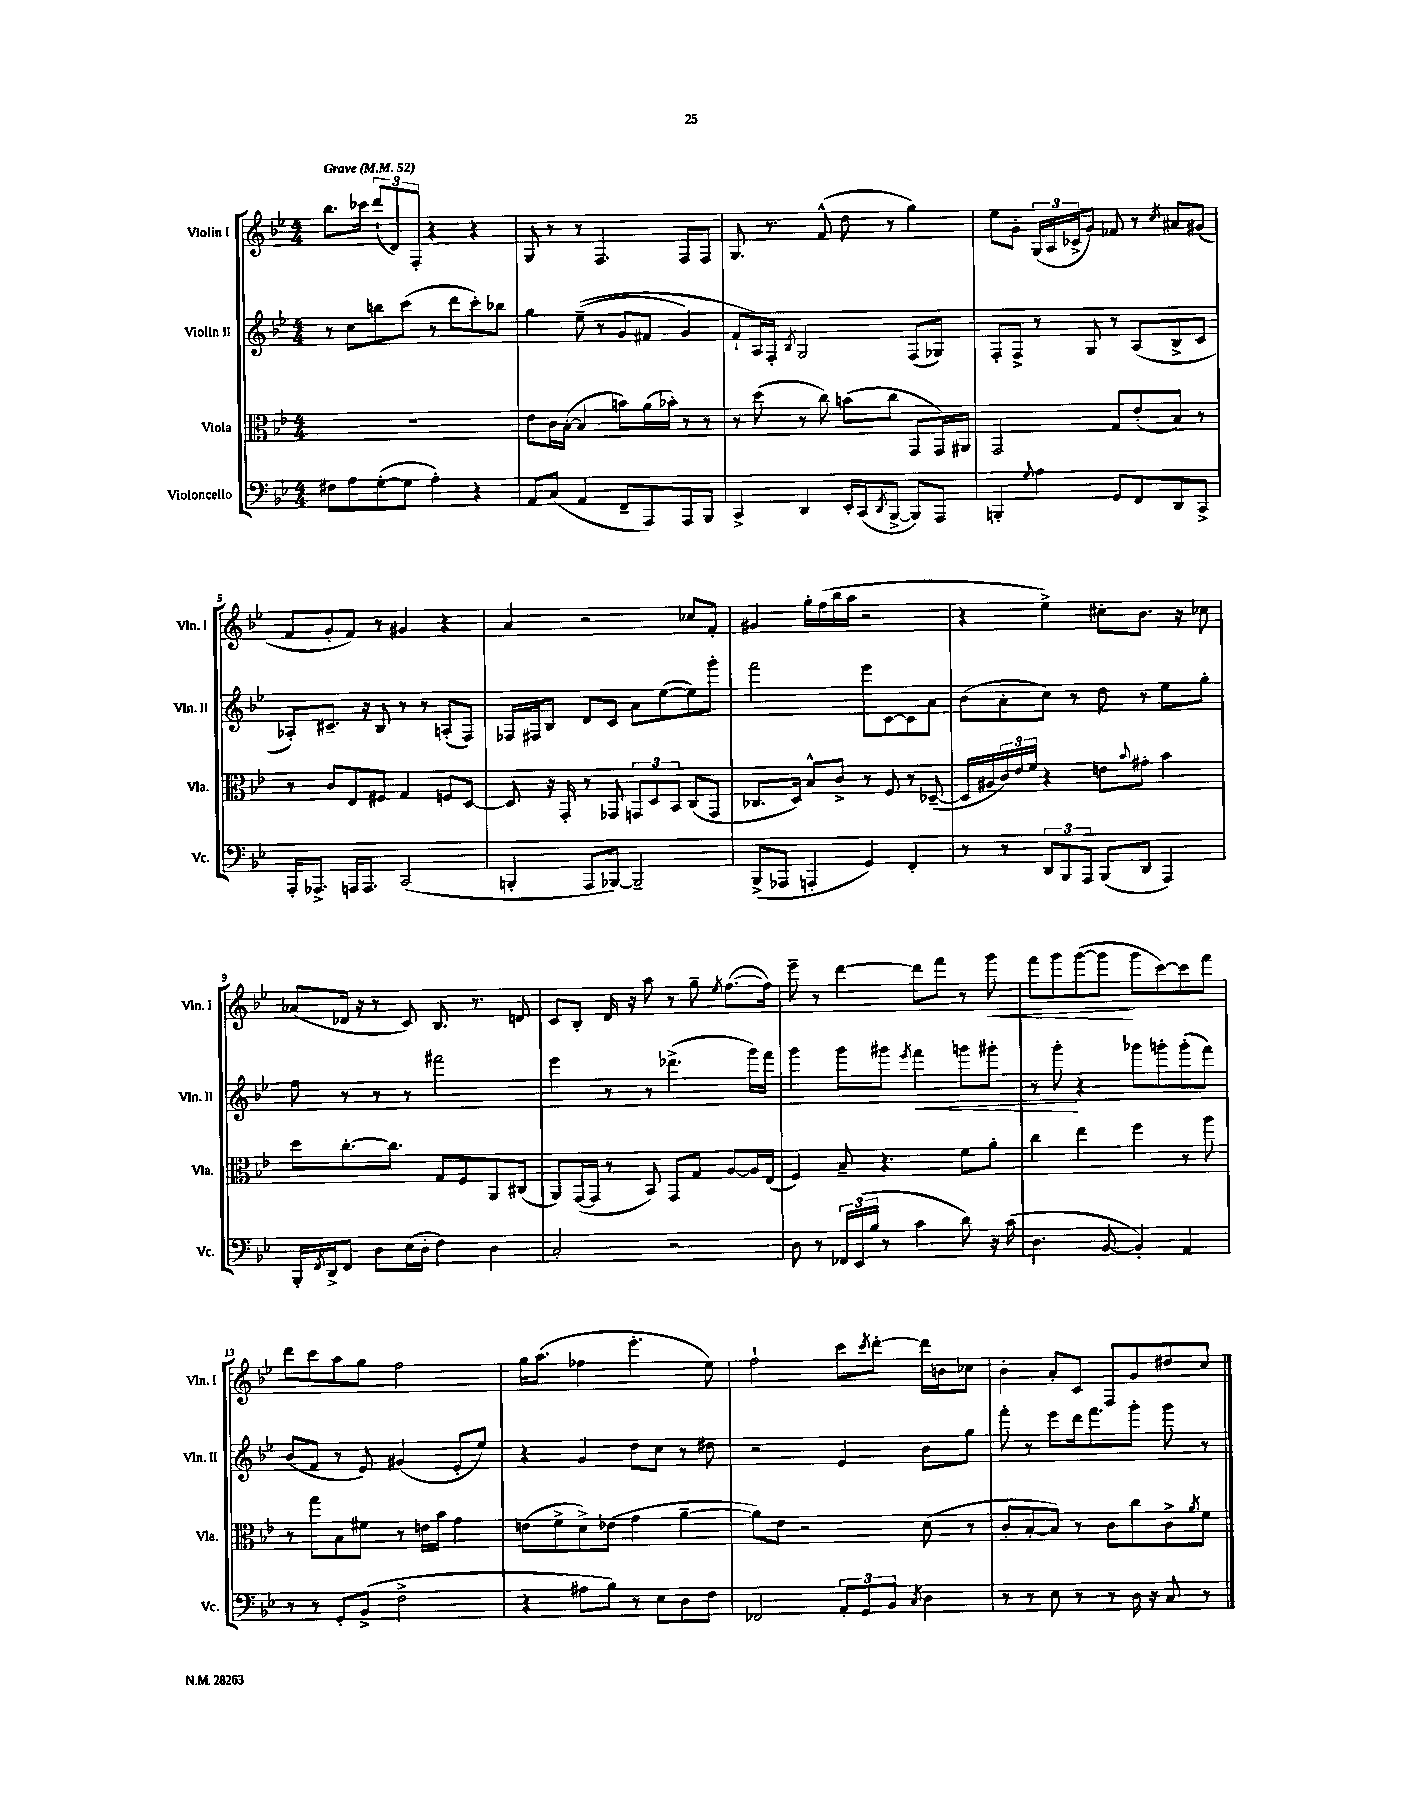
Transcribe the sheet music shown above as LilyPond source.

<<
\new StaffGroup <<
\new Staff = "s0" \with { instrumentName = "Violin I" shortInstrumentName = "Vln. I" } {
    \clef treble \key bes \major \numericTimeSignature \time 4/4 \tempo "Grave" 4 = 52
    bes''8. ces'''16 \tuplet 3/2 { d'''8-!( d'8) f8-. } r4 r4 |
    g8 r8 r8 f4. f8 f8 |
    g8. r8. f'8-^( d''8 r8 g''4) |
    ees''8 g'8-. \tuplet 3/2 { g16( a16 ces'16-> } g'8) fes'8 r8 \acciaccatura { c''8 } ais'8 gis'8( |
    f'8 g'8-. f'8) r8 gis'4 r4 |
    a'4 r2 ces''8 f'8-. |
    gis'4 g''16-. f''16( bes''16 a''16 r2 |
    r4 ees''4->) cis''8-. bes'8. r16 ces''8 |
    aes'8( des'16 r16 r8 c'8) bes8. r8. d'8 |
    c'8 bes8-. d'16 r16 a''8 r8 g''8-- \acciaccatura { ees''8 } f''8.~( f''16) |
    ees'''8-- r8 d'''4~ d'''8 f'''8 r8 g'''8\< |
    f'''8 g'''8 g'''8~( g'''8\! g'''8 c'''8~) c'''8 f'''8 |
    d'''8 c'''8 a''8 g''8 f''2 |
    g''16 a''8.( fes''4 ees'''4.-. ees''8) |
    f''2-! c'''8 \acciaccatura { c'''8 } d'''8~-. d'''16 b'16 ces''8 |
    bes'4-. a'8-. c'8 f8 g'8 dis''8 c''8 \bar "|." |
}
\new Staff = "s1" \with { instrumentName = "Violin II" shortInstrumentName = "Vln. II" } {
    \clef treble \key bes \major \numericTimeSignature \time 4/4
    r8 c''8 b''8 c'''8( r8 d'''8 c'''8-.) bes''8 |
    g''4 ees''8--(\( r8 g'8 fis'8 g'4) |
    f'8-! a16\) f16-. \acciaccatura { bes8 } g2 f8( ges8) |
    f8-. f8-> r8 g8 r8 a8( bes8-> c'8 |
    aes8-.) cis'8.-- r16 bes8 r8 r8 a8-.( f8) |
    fes16 fis16 bes8 d'8 c'8 a'8 ees''8~( ees''8) g'''8-. |
    f'''2 ees'''8 c'8~ c'8 a'8 |
    bes'8( a'8-. c''8) r8 d''8 r8 ees''8 g''8-. |
    f''8 r8 r8 r8 fis'''2 |
    ees'''4 r8 r8 des'''4.->( g'''16) f'''16 |
    g'''4 g'''8 gis'''8 \acciaccatura { ees'''8 } f'''4\< g'''8 gis'''8-. |
    r8 g'''8-.\! r4 ges'''8 g'''8-. g'''8-.( f'''8) |
    bes'8( f'8 r8 ees'8) gis'4( ees'8-. ees''8) |
    r4 g'4 d''8 c''8 r8 dis''8 |
    r2 ees'4 bes'8 g''8 |
    f'''8-. r8 ees'''8 d'''16 f'''8. g'''8-. g'''8 r8 \bar "|." |
}
\new Staff = "s2" \with { instrumentName = "Viola" shortInstrumentName = "Vla." } {
    \clef alto \key bes \major \numericTimeSignature \time 4/4
    R1 |
    ees'8 c'16 bes16~-.( bes4 b'8) a'16( bes'16-.) r8 r8 |
    r8 d''8( r8 c''8) b'8( c''8 g,8 g,16) ais,16 |
    g,2 g8 ees'8-.( bes8) r8 |
    r8 c'8 ees8 fis8 g4 f8 d8~ |
    d8 r16 g,16-. r8 ges,8 \tuplet 3/2 { g,8 d8 bes,8 } c8( g,8 |
    ces8. d16) bes8-^ c'8-> r8 f8 r8 des8~--( |
    des16 ais16 \tuplet 3/2 { c'16) ees'16 f'16 } r4 e'8 \appoggiatura { bes'8 } gis'8-. bes'4 |
    d''8 c''8.~-. c''8. g8 f8 a,8 cis8( |
    a,8) g,16~( g,16 r8 bes,8) g,8 g8 a8~ a16 ees16( |
    f4) bes8-- r4. f'8 a'8-. |
    c''4 ees''4 f''4 r8 a''8 |
    r8 g''8 bes8 fis'8 r8 e'16 bes'16 g'4 |
    e'8( f'8-> d'8->) ees'8( g'4 a'4~-- |
    a'8) ees'8 r2 d'8( r8 |
    c'8-. bes8~-. bes8) r8 c'8 c''8 c'8-> \acciaccatura { a'8 } f'8 \bar "|." |
}
\new Staff = "s3" \with { instrumentName = "Violoncello" shortInstrumentName = "Vc." } {
    \clef bass \key bes \major \numericTimeSignature \time 4/4
    fis8 a8 g8~-.( g8 a4-.) r4 |
    a,8 c8( a,4 f,8-- a,,8) a,,8 bes,,8 |
    c,4-> d,4 ees,16-. c,16( \acciaccatura { d,8 } bes,,8~-> bes,,8) a,,8 |
    b,,4-. \appoggiatura { g8 } a4 g,8 f,8 d,8 c,8-> |
    a,,16-. aes,,8.-> a,,16 a,,8. c,2( |
    b,,4-. a,,8 bes,,8~) bes,,2-- |
    bes,,8->( aes,,8 a,,4-. g,4) f,4-. |
    r8 r8 \tuplet 3/2 { d,8 bes,,8 a,,8 } bes,,8( d,8 a,,4) |
    bes,,16-. \acciaccatura { f,8 } d,16-> f,8 d8 ees16( d16-. f4) d4 |
    c2-. r2 |
    d8 r8 \tuplet 3/2 { fes,16 ees,16( bes16 } r8 c'4 d'8) r16 c'16( |
    d4. bes,8~ bes,4-.) a,4 |
    r8 r8 g,8-. bes,8->( f2-> |
    r4 ais8 bes8) r8 ees8 d8 f8 |
    fes,2 \tuplet 3/2 { a,8-. g,8 bes,8 } \acciaccatura { c8 } d4 |
    r8 r8 ees8 r8 r8 d16 r16 c8 r8 \bar "|." |
}
>>
>>
